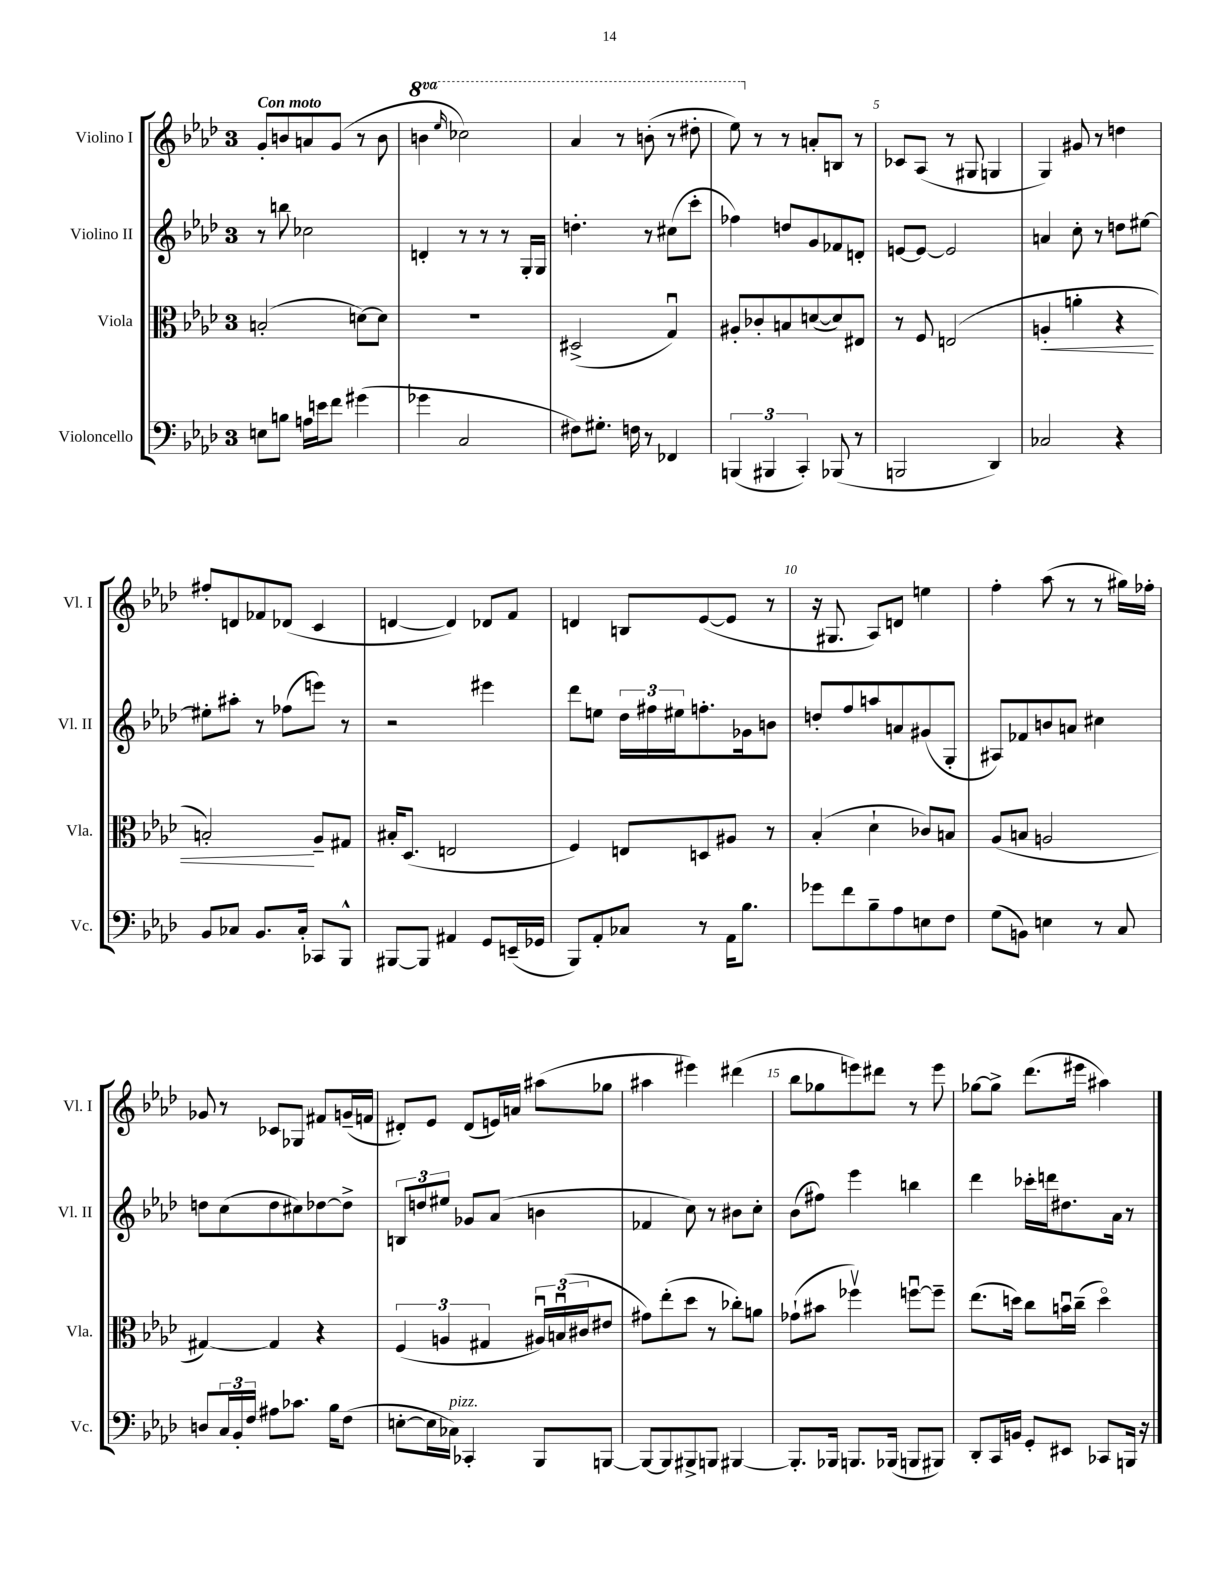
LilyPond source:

<<
\new StaffGroup <<
\new Staff = "s0" \with { instrumentName = "Violino I" shortInstrumentName = "Vl. I" } {
    \clef treble \key aes \major \once \override Staff.TimeSignature.style = #'single-digit \time 3/4 \set Staff.ottavationMarkups = #ottavation-simple-ordinals \tempo "Con moto"
    g'8-. b'8 a'8 g'8( r8 b'8 |
    \ottava #1 b''4 \grace { ees'''16 } ces'''2) |
    aes''4 r8 b''8-.( r8 dis'''8-. |
    ees'''8) \ottava #0 r8 r8 a'8-. b8 r8 |
    ces'8 aes8( r8 gis8 g4 |
    g4) gis'8 r8 d''4 |
    fis''8-. d'8 fes'8 des'8( c'4 |
    d'4~ d'4) des'8 f'8 |
    d'4 b8 ees'8~( ees'8 r8 |
    r16 gis8. aes8) d'8 e''4 |
    f''4-. aes''8( r8 r8 gis''16) fes''16-. |
    ges'8 r8 ces'8 ges8 fis'8 g'16--( f'16 |
    dis'8-.) ees'8 dis'8( e'16) a'16 ais''8( ges''8 |
    ais''4 eis'''4) dis'''4( |
    bes''8 ges''8 e'''8) dis'''8 r8 e'''8 |
    ges''8~ ges''8-> des'''8.( eis'''16 ais''4) \bar "|." |
}
\new Staff = "s1" \with { instrumentName = "Violino II" shortInstrumentName = "Vl. II" } {
    \clef treble \key aes \major \once \override Staff.TimeSignature.style = #'single-digit \time 3/4
    r8 b''8 ces''2 |
    d'4-. r8 r8 r8 g16-. g16 |
    d''4.-. r8 cis''8( c'''8-. |
    fes''4) d''8 g'8 fes'8 d'8-. |
    e'8~ e'8~ e'2 |
    a'4 c''8-. r8 d''8 eis''8~ |
    eis''8-. ais''8-. r8 fes''8( e'''8) r8 |
    r2 eis'''4 |
    des'''8 e''8 \tuplet 3/2 { des''16 fis''16 eis''16 } f''8.-. ges'16 b'8 |
    d''8-. f''8 a''8 a'8 gis'8( g8-. |
    ais8) fes'8 b'8 a'8 cis''4 |
    d''8 c''8( d''8 cis''8) des''8~ des''8-> |
    \tuplet 3/2 { b8 d''8 eis''8 } ges'8 aes'8( b'4 |
    fes'4 c''8) r8 bis'8 c''8-. |
    bes'8( fis''8) ees'''4 b''4 |
    des'''4 ces'''16-. d'''16 dis''8. aes'16 r8 \bar "|." |
}
\new Staff = "s2" \with { instrumentName = "Viola" shortInstrumentName = "Vla." } {
    \clef alto \key aes \major \once \override Staff.TimeSignature.style = #'single-digit \time 3/4
    b2-.( d'8~) d'8 |
    R2. |
    dis2->( g4\downbow) |
    ais8-. ces'8-. b8 d'8~( d'8) eis8 |
    r8 f8 e2( |
    a4-.\< a'4-. r4 |
    b2-.\!) aes8-- gis8 |
    bis16-. des8.( e2 |
    f4) e8 d8 ais8 r8 |
    bes4-.( des'4-! ces'8) b8 |
    aes8( b8 a2 |
    gis4~) gis4 r4 |
    \tuplet 3/2 { f4( a4 gis4 } \tuplet 3/2 { ais16\downbow) b16\downbow( cis'16 } eis'8 |
    gis'8) ees''8-.( des''8 r8 ces''8-.) a'8 |
    ges'8-!( bis'8 fes''4\upbow) f''8~\downbow f''8-- |
    ees''8.( d''16) c''8 b'16\downbow c''16--( d''4\flageolet) \bar "|." |
}
\new Staff = "s3" \with { instrumentName = "Violoncello" shortInstrumentName = "Vc." } {
    \clef bass \key aes \major \once \override Staff.TimeSignature.style = #'single-digit \time 3/4
    e8 b8 a16 e'16 f'8 gis'4( |
    ges'4 c2 |
    fis8) gis8.-. f16 r8 fes,4 |
    \tuplet 3/2 { b,,4( bis,,4 c,4-.) } bes,,8( r8 |
    b,,2 des,4) |
    ces2 r4 |
    bes,8 ces8 bes,8. ces16-. ces,8 bes,,8-^ |
    bis,,8~ bis,,8 ais,4 g,8 e,16--( ges,16 |
    bes,,8) aes,8-. ces8 r8 aes,16 bes8. |
    ges'8 f'8 bes8-- aes8 e8 f8 |
    g8( b,8) e4 r8 c8 |
    d8 \tuplet 3/2 { c16 bes,16-. f16 } ais8 ces'8. bes16 f8( |
    e8~-. e16 ces16^\markup { \italic "pizz." }) ces,4-. bes,,8 b,,8~ |
    b,,8~ b,,8 bis,,8-> b,,8 bis,,4~ |
    bis,,8.-. bes,,16 b,,8. bes,,16( b,,8 bis,,8) |
    des,8-. c,16 b,16 g,8-. eis,8 ces,8 b,,16 r16 \bar "|." |
}
>>
>>
\layout { \context { \Score \override BarNumber.break-visibility = ##(#f #t #t) barNumberVisibility = #(every-nth-bar-number-visible 5) } }
